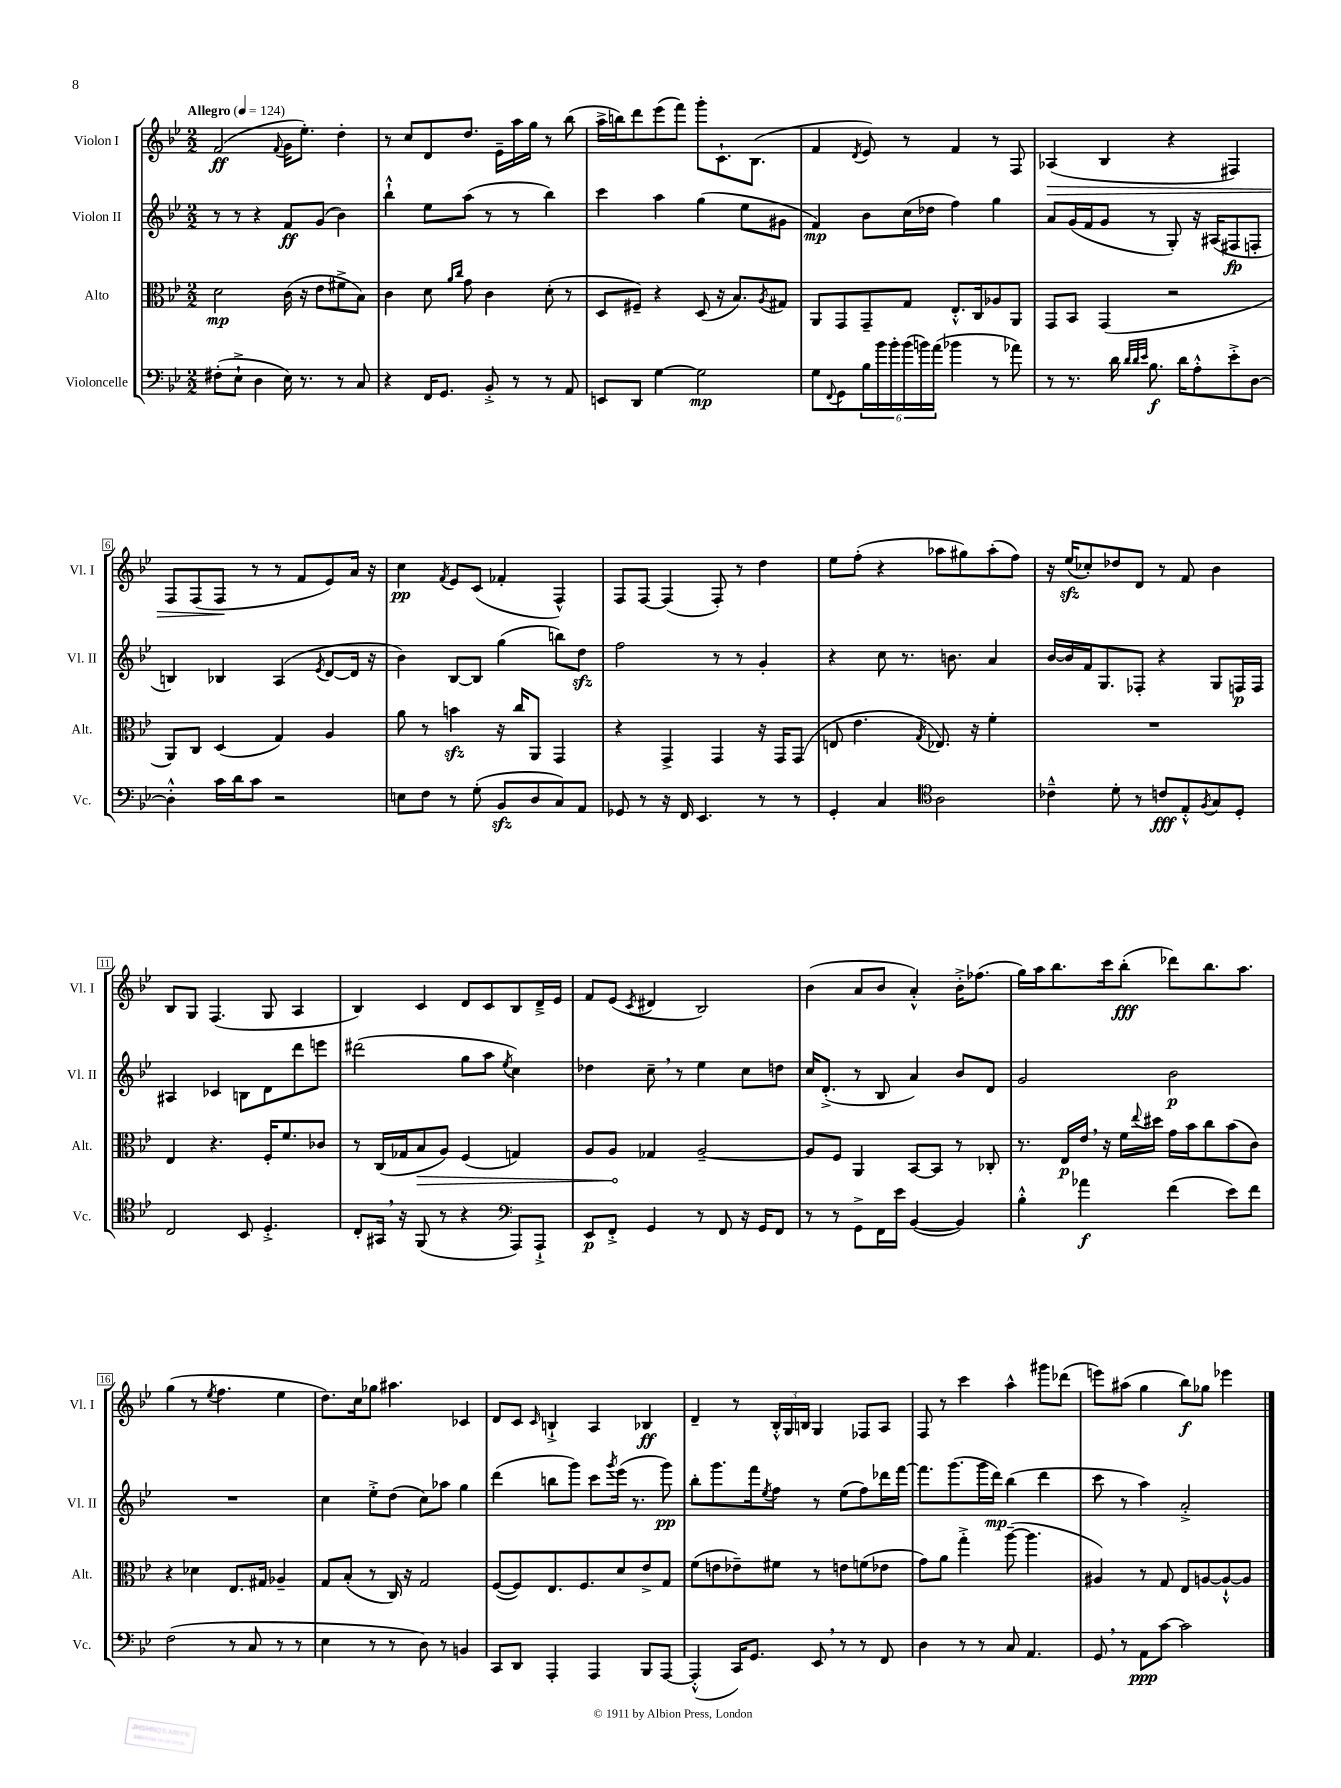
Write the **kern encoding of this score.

**kern	**dynam	**kern	**dynam	**kern	**dynam	**kern	**dynam
*part4	*part4	*part3	*part3	*part2	*part2	*part1	*part1
*staff4	*staff4	*staff3	*staff3	*staff2	*staff2	*staff1	*staff1
*I"Violoncelle	*	*I"Alto	*	*I"Violon II	*	*I"Violon I	*
*I'Vc.	*	*I'Alt.	*	*I'Vl. II	*	*I'Vl. I	*
*clefF4	*	*clefC3	*	*clefG2	*	*clefG2	*
*k[b-e-]	*	*k[b-e-]	*	*k[b-e-]	*	*k[b-e-]	*
*M2/2	*	*M2/2	*	*M2/2	*	*M2/2	*
*MM124	*	*MM124	*	*MM124	*	*MM124	*
=1	=1	=1	=1	=1	=1	=1	=1
!	!	!	!	!	!	!LO:TX:a:B:t=Allegro	!
(8F#X'\L	.	2d\	mp	8r	.	(2f/	ff
8E-`^\J	.	.	.	8r	.	.	.
4D\	.	.	.	4r	.	.	.
.	.	.	.	.	.	8qqf/	.
16E-\)	.	(16c\	.	8f/L	ff	16g\KL	.
8.r	.	16r	.	.	.	8.ee-'\J)	.
.	.	8e-\L	.	(8g/J	.	.	.
8r	.	8f#X^\	.	4b-\)	.	4dd'\	.
8C/	.	8B-\J)	.	.	.	.	.
=2	=2	=2	=2	=2	=2	=2	=2
4r	.	4c\	.	4bb-`^^\	.	8r	.
.	.	.	.	.	.	8cc/L	.
16FF/KL	.	8d\	.	8ee-\L	.	8d/	.
8.GG/J	.	.	.	.	.	.	.
.	.	16qqa/LL	.	.	.	.	.
.	.	16qqcc/JJ	.	.	.	.	.
.	.	8g\	.	(8aa\J	.	8.dd/J	.
8BB-'^/	.	4c\	.	8r	.	.	.
.	.	.	.	.	.	16e-~\LL	.
8r	.	.	.	8r	.	16aa\	.
.	.	.	.	.	.	16gg\JJ	.
8r	.	(8d'\	.	4bb-\)	.	8r	.
8AA/	.	8r	.	.	.	(8bb-\	.
=3	=3	=3	=3	=3	=3	=3	=3
8EEn/L	.	8D/L	.	4ccc\	.	16aa^\LL	.
.	.	.	.	.	.	16bbn\J)	.
8DD/J	.	8F#X~/J)	.	.	.	8ddd\	.
[4G\	.	4r	.	4aa\	.	(8eee-\	.
.	.	.	.	.	.	8fff\J)	.
2G\]	mp	(8D/	.	(4gg\	.	8ggg'\L	.
.	.	16r	.	.	.	8.c`\	.
.	.	8.B-/L)	.	.	.	.	.
.	.	.	.	8ee-\L	.	.	.
.	.	.	.	.	.	(8.B-\J	.
.	.	8qA/	.	.	.	.	.
.	.	8G#X/J	.	8g#X\J	.	.	.
=4	=4	=4	=4	=4	=4	=4	=4
8G\L	.	8AA/L	.	4f/)	mp	4f/	.
8qqFF/	.	.	.	.	.	.	.
8GG\	.	8GG/	.	.	.	.	.
.	.	.	.	.	.	8qd/	.
24B-\L	.	8GG~/	.	8b-\L	.	8e-/)	.
24b-\	.	.	.	.	.	.	.
24b-'\	.	.	.	.	.	.	.
(24b-\	.	8G/J	.	(16cc\L	.	8r	.
24bn\)	.	.	.	.	.	.	.
.	.	.	.	16dd-X\JJ	.	.	.
(24a\JJ	.	.	.	.	.	.	.
4b-X\	.	8.E-'^^/L	.	4ff\)	.	4f/	.
.	.	16C/k	.	.	.	.	.
8r	.	8A-X/	.	4gg\	.	8r	.
8a-X\)	.	8AA/J	.	.	.	8F/	.
=5	=5	=5	=5	=5	=5	=5	=5
!	!	!	!	!	!	!	!LO:HP:b
8r	.	8GG/L	.	8a/L	.	(4A-X/	>
8.r	.	8BB-/J	.	(16g/L	.	.	.
.	.	.	.	16f/J	.	.	.
.	.	(4GG/	.	8g/J	.	4B-/	.
16d\	.	.	.	.	.	.	.
32qqd/LLL	.	.	.	.	.	.	.
32qqd/	.	.	.	.	.	.	.
32qqe-/JJJ	.	.	.	.	.	.	.
8.B-\	f	.	.	8r	.	.	.
.	.	2r	.	8G'/)	.	4r	.
16d\KL	.	.	.	.	.	.	.
8A'^^\	.	.	.	16r	.	.	.
.	.	.	.	(16A#X/KL	.	.	.
8e-'^\	.	.	.	8F#X/	fp	4F#X/)	.
[8D\J	.	.	.	8Fn'/J	.	.	.
!!LO:LB:g=z
=6	=6	=6	=6	=6	=6	=6	=6
4D'^^\]	.	8AA/L)	.	4Bn/)	.	8F/L	.
.	.	8C/J	.	.	.	(8F/	.
16c\LL	.	(4D/	.	4B-X/	.	8F/J	.
16d\J	.	.	.	.	.	.	.
8c\J	.	.	.	.	.	8r	]
2r	.	4G/)	.	(4A/	.	8r	.
.	.	.	.	.	.	8f/L	.
.	.	.	.	8qe-/	.	.	.
.	.	4A/	.	[8d/L	.	8e-/)	.
.	.	.	.	16d/Jk]	.	16a/Jk	.
.	.	.	.	16r	.	16r	.
=7	=7	=7	=7	=7	=7	=7	=7
8En\L	.	8a\	.	4b-\)	.	4cc\	pp
8F\J	.	8r	.	.	.	.	.
.	.	.	.	.	.	8qf/	.
8r	.	4bnzz\	.	[8B-/L	.	8e-/L	.
(8G'\	.	.	.	8B-/J]	.	(8c/J	.
8BB-zz/L	.	16r	.	(4gg\	.	4f-X'/	.
.	.	16cc/KL	.	.	.	.	.
8D/	.	8AA/J	.	.	.	.	.
8C/)	.	4GG/	.	8bbn\L)	.	4F^^/)	.
8AA/J	.	.	.	8ddzz\J	.	.	.
=8	=8	=8	=8	=8	=8	=8	=8
8GG-X/	.	4r	.	2ff\	.	8F/L	.
8r	.	.	.	.	.	[8F/J	.
16r	.	4GG^/	.	.	.	(4F/]	.
16FF/	.	.	.	.	.	.	.
4.EE-/	.	.	.	.	.	.	.
.	.	4GG/	.	8r	.	8F'/)	.
.	.	.	.	8r	.	8r	.
8r	.	16r	.	4g'/	.	4dd\	.
.	.	16GG/KL	.	.	.	.	.
8r	.	(8GG/J	.	.	.	.	.
=9	=9	=9	=9	=9	=9	=9	=9
4GG'/	.	8En/	.	4r	.	8ee-\L	.
.	.	4.e-\	.	.	.	(8ff'\J	.
4C/	.	.	.	8cc\	.	4r	.
.	.	.	.	8.r	.	.	.
*clefC4	*	*	*	*	*	*	*
.	.	8qG/	.	.	.	.	.
2A\	.	8.E-X/)	.	.	.	8aa-X\L	.
.	.	.	.	8.bn\	.	.	.
.	.	.	.	.	.	8gg#X\)	.
.	.	16r	.	.	.	.	.
.	.	4f'\	.	4a/	.	(8aa-'\	.
.	.	.	.	.	.	8ff\J)	.
=10	=10	=10	=10	=10	=10	=10	=10
4c-X~^^\	.	1r	.	[16b-/LL	.	16r	.
.	.	.	.	16b-/]	.	(16ee-zz/KL	.
.	.	.	.	16f/J	.	8cc-X'/)	.
.	.	.	.	8.G/	.	.	.
8d'\	.	.	.	.	.	8dd-X/	.
8r	.	.	.	8F-X'/J	.	8d/J	.
8cn/L	fff	.	.	4r	.	8r	.
8E-'^^/	.	.	.	.	.	8f/	.
8qF/	.	.	.	.	.	.	.
8G/	.	.	.	8G/L	.	4b-\	.
8D'/J	.	.	.	16Fn/L	p	.	.
.	.	.	.	16F/JJ	.	.	.
!!LO:LB:g=z
=11	=11	=11	=11	=11	=11	=11	=11
2C/	.	4E-/	.	4A#X/	.	8B-/L	.
.	.	.	.	.	.	8G/J	.
.	.	4.r	.	4c-X/	.	(4.F/	.
8BB-/	.	.	.	8Bn\L	.	.	.
4.D'^/	.	16F'/KL	.	8d\	.	8G/	.
.	.	8.f/	.	.	.	.	.
.	.	.	.	8ddd\	.	4A/	.
.	.	8c-X/J	.	8eeen\J	.	.	.
=12	=12	=12	=12	=12	=12	=12	=12
8C'/L	.	8r	.	(2ddd#X\	.	4B-/)	.
16GG#X,/Jk	.	(16C/LL	.	.	.	.	.
16r	.	16G-X/J	.	.	.	.	.
!	!	!	!LO:HP:b	!	!	!	!
(8FF/	.	8B-/	>	.	.	4c/	.
8r	.	8A/J)	.	.	.	.	.
4r	.	(4F/	.	8gg\L	.	8d/L	.
.	.	.	.	8aa\J	.	8c/	.
*clefF4	*	*	*	*	*	*	*
.	.	.	.	8qee-/	.	.	.
8AAA/L)	.	4Gn/)	.	4cc\)	.	8B-/	.
8AAA`^/J	.	.	.	.	.	16d~^/L	.
.	.	.	.	.	.	16e-/JJ	.
=13	=13	=13	=13	=13	=13	=13	=13
8EE-/L	p	8A/L	.	4dd-X\	.	8f/L	.
8FF'^/J	.	8A/J	.	.	.	(8e-/J	.
.	.	.	.	.	.	8qc/	.
4GG/	.	4G-X/	]	8cc~,\	.	4d#X/	.
.	.	.	.	8r	.	.	.
8r	.	[2A~/	.	4ee-\	.	2B-/)	.
8FF/	.	.	.	.	.	.	.
16r	.	.	.	8cc\L	.	.	.
16GG/KL	.	.	.	.	.	.	.
8FF/J	.	.	.	8ddn\J	.	.	.
=14	=14	=14	=14	=14	=14	=14	=14
8r	.	8A/L]	.	16cc/KL	.	(4b-\	.
.	.	.	.	(8.d'^/J	.	.	.
8r	.	8F/J	.	.	.	.	.
8GG^\L	.	4AA/	.	8r	.	8a/L	.
16FF\L	.	.	.	8B-/	.	8b-/J	.
16e-\JJ	.	.	.	.	.	.	.
([4BB-/	.	[8BB-/L	.	4a/)	.	4a'^^/)	.
.	.	8BB-/J]	.	.	.	.	.
4BB-/])	.	8r	.	8b-/L	.	16b-'^\KL	.
.	.	.	.	.	.	(8.ff-X\J	.
.	.	8C-X'/	.	8d/J	.	.	.
=15	=15	=15	=15	=15	=15	=15	=15
4B-'^^\	.	8.r	.	2g/	.	16gg\LL)	.
.	.	.	.	.	.	16aa\J	.
.	.	.	.	.	.	8.bb-\	.
.	.	16E-/LL	p	.	.	.	.
4a-X\	f	16e-,/JJ	.	.	.	.	.
.	.	16r	.	.	.	16ccc\k	.
.	.	16f\LL	.	.	.	(8bb-'\J	fff
.	.	8qqee-/	.	.	.	.	.
.	.	16dd#X\JJ	.	.	.	.	.
(4f\	.	16g\LL	.	2b-\	p	8ddd-X\L)	.
.	.	16b-\J	.	.	.	.	.
.	.	8cc\	.	.	.	8.bb-\	.
8e-\L)	.	(8b-\	.	.	.	.	.
.	.	.	.	.	.	8.aa\J	.
8f\J	.	8c\J)	.	.	.	.	.
!!LO:LB:g=z
=16	=16	=16	=16	=16	=16	=16	=16
(2F\	.	4r	.	1r	.	(4gg\	.
.	.	4d-X\	.	.	.	8r	.
.	.	.	.	.	.	8qee-/	.
.	.	.	.	.	.	4.ff\	.
8r	.	8.E-/L	.	.	.	.	.
8C/	.	.	.	.	.	.	.
.	.	16G#X/Jk	.	.	.	.	.
8r	.	4A-X~/	.	.	.	4ee-\	.
8r	.	.	.	.	.	.	.
=17	=17	=17	=17	=17	=17	=17	=17
4E-\	.	8G/L	.	4cc\	.	8.dd\L)	.
.	.	(8B-'/J	.	.	.	.	.
.	.	.	.	.	.	16cc\k	.
8r	.	8r	.	8ee-'^\L	.	8gg-X\J	.
8r	.	16C/)	.	(8dd\J	.	4.aa#X\	.
.	.	16r	.	.	.	.	.
8D\)	.	2G/	.	8cc\L)	.	.	.
8r	.	.	.	8aa-X\J	.	.	.
4BBn/	.	.	.	4gg\	.	4c-X/	.
=18	=18	=18	=18	=18	=18	=18	=18
8CC/L	.	([8F/L	.	(4ddd\	.	8d/L	.
8DD/J	.	8F/])	.	.	.	8c/J	.
.	.	.	.	.	.	16qqc/	.
4AAA'/	.	8.E-/	.	8bbn\L	.	4Bn`^/	.
.	.	.	.	8ggg\J)	.	.	.
.	.	8.F/	.	.	.	.	.
4AAA/	.	.	.	8ccc\L	.	4A/	.
.	.	.	.	8qggg/	.	.	.
.	.	8d/	.	(16eee-\Jk	.	.	.
.	.	.	.	8.r	.	.	.
8BBB-/L	.	8e-^/	.	.	.	4B-X/	ff
[8AAA/J	.	8G/J	.	8ggg\)	pp	.	.
=19	=19	=19	=19	=19	=19	=19	=19
(4AAA'^^/]	.	(8f\L	.	8bb-'\L	.	4d~/	.
.	.	8en\	.	8.ggg\	.	.	.
16CC/KL)	.	8e-X~\)	.	.	.	8r	.
8.GG/J	.	.	.	16fff\k	.	.	.
.	.	.	.	8qee-/	.	.	.
.	.	8f#X\J	.	8ff\J	.	24B-'^^/LL	.
.	.	.	.	.	.	24G/	.
.	.	.	.	.	.	24Bn/JJ	.
8EE-,/	.	8r	.	8r	.	4G/	.
8r	.	8en\L	.	(8ee-\L	.	.	.
8r	.	(8fn\	.	8ff\)	.	8F-X/L	.
8FF/	.	8e-X\J	.	16ddd-X\L	.	8A/J	.
.	.	.	.	[16fff\JJ	.	.	.
=20	=20	=20	=20	=20	=20	=20	=20
4D\	.	8g\L)	.	8.fff\L]	.	8F/	.
.	.	8a\J	.	.	.	8r	.
.	.	.	.	(8.ggg\	.	.	.
8r	.	4gg'^\	.	.	.	4ccc\	.
8r	.	.	.	16ggg\L	.	.	.
.	.	.	.	16ddd\JJ)	mp	.	.
8C/	.	([8aa~\	.	(4bb-\	.	4aa^^\	.
4.AA/	.	4.aa\]	.	.	.	.	.
.	.	.	.	4ddd\	.	8ggg#X\L	.
.	.	.	.	.	.	(8ddd-X\J	.
=21	=21	=21	=21	=21	=21	=21	=21
8GG,/	.	4A#X/)	.	8ccc\	.	8eeen\L)	.
8r	.	.	.	8r	.	(8aa#X\J	.
8AA\L	ppp	8r	.	4aa\)	.	4gg\	.
[8c\J	.	8G/	.	.	.	.	.
2c\]	.	8E-/L	.	2a'^/	.	8bb-\L)	f
.	.	[8An/	.	.	.	8gg-X\J	.
.	.	8A`^^/_	.	.	.	4eee-X\	.
.	.	8A/J]	.	.	.	.	.
==	==	==	==	==	==	==	==
*-	*-	*-	*-	*-	*-	*-	*-
